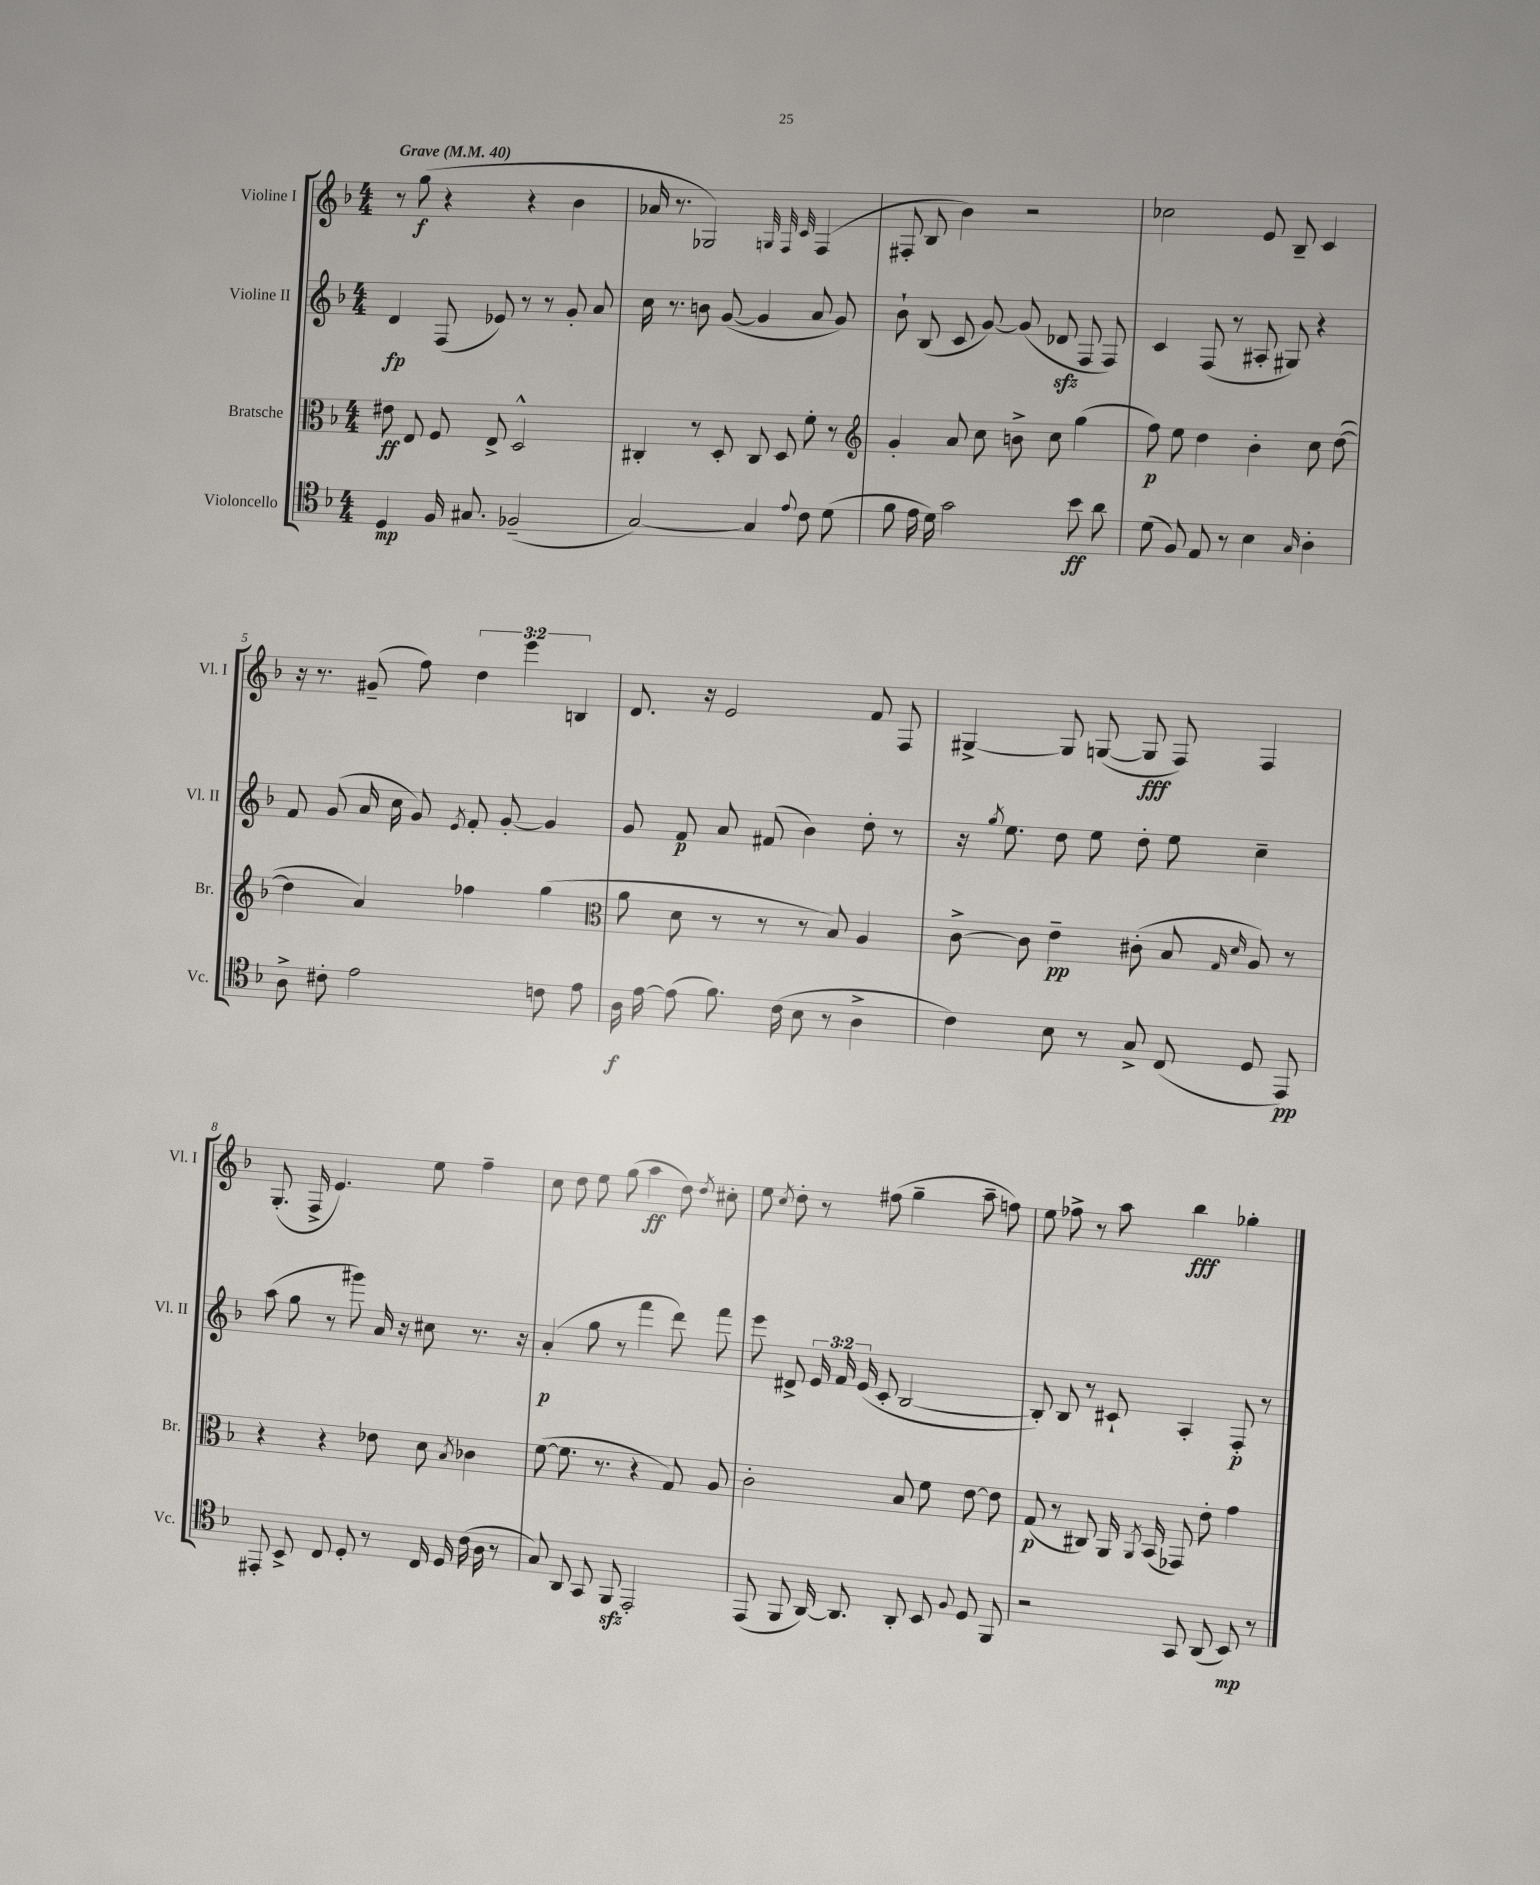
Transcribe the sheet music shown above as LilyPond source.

<<
\new StaffGroup <<
\new Staff = "s0" \with { instrumentName = "Violine I" shortInstrumentName = "Vl. I" } {
    \clef treble \key f \major \numericTimeSignature \time 4/4 \override Staff.TupletNumber.text = #tuplet-number::calc-fraction-text \tempo "Grave" 4 = 40
    \autoBeamOff r8 g''8\f( r4 r4 bes'4 |
    aes'16 r8. ges2) \grace { g32 f32 c'32 } f4( |
    fis8-. bes8 bes'4) r2 |
    ces''2 e'8 bes8-- c'4 |
    r16 r8. gis'8--( f''8) \tuplet 3/2 { d''4 e'''4 b4 } |
    d'8. r16 e'2 f'8 f8 |
    gis4~-> gis8 g8~( g8\fff f8) f4 |
    g8.-.( f16-> e'4.) e''8 f''4-- |
    c''8 d''8 e''8 g''8( a''4\ff d''8) \acciaccatura { d''8 } cis''8-. |
    e''8 \acciaccatura { c''8 } d''8-. r8 fis''8( g''4-- a''8-- f''8) |
    e''8 fes''8-> r8 a''8 bes''4\fff ges''4-. \bar "|." |
}
\new Staff = "s1" \with { instrumentName = "Violine II" shortInstrumentName = "Vl. II" } {
    \clef treble \key f \major \numericTimeSignature \time 4/4 \override Staff.TupletNumber.text = #tuplet-number::calc-fraction-text
    \autoBeamOff d'4\fp f8( ees'8) r8 r8 g'8-. a'8 |
    c''16 r8. b'8 g'8~( g'4 a'8 g'8) |
    bes'8-! bes8( c'8 g'8~) g'8( des'8\sfz f8 f8) |
    c'4 f8( r8 ais8-. gis8) r4 |
    f'8 g'8( a'16 c''16 g'8) \acciaccatura { e'8 } f'8-. g'8~-. g'4 |
    g'8 f'8\p a'8 fis'8( bes'4) d''8-. r8 |
    r16 \acciaccatura { g''8 } e''8. d''8 e''8 d''8-. e''8 c''4-- |
    a''8( g''8 r8 gis'''8) a'16 r16 cis''8 r8. r16 |
    a'4-.\p( g''8 r8 f'''4 d'''8) f'''8 |
    e'''8 dis'8-> \tuplet 3/2 { e'16 f'16 e'16( } c'8-. bes2~ |
    bes8-.) bes8 r8 cis'8-! a4-. f8-.\p r8 \bar "|." |
}
\new Staff = "s2" \with { instrumentName = "Bratsche" shortInstrumentName = "Br." } {
    \clef alto \key f \major \numericTimeSignature \time 4/4
    \autoBeamOff eis'8\ff e8 f8 e8-> d2-^ |
    cis4-. r8 d8-. cis8 d8 f'8-. r8 |
    \clef treble g'4-. a'8 c''8 b'8-> c''8 g''4( |
    f''8\p) e''8 d''4 bes'4-. c''8 d''8~( |
    d''4 a'4) fes''4 g''4( |
    \clef alto a'8 d'8 r8 r8 r8 bes8) a4 |
    c'8~-> c'8 e'4--\pp cis'8-.( bes8 \grace { g16 d'16 } a8) r8 |
    r4 r4 ees'8 d'8 \acciaccatura { bes8 } ces'4 |
    f'8~( f'8. r8. r4 g8) a8 |
    c'2-. bes8 f'8 e'8~ e'8 |
    g8\p( r8 cis8) a,16 \acciaccatura { a,8 } bes,16( ges,8) e'8-. g'4 \bar "|." |
}
\new Staff = "s3" \with { instrumentName = "Violoncello" shortInstrumentName = "Vc." } {
    \clef tenor \key f \major \numericTimeSignature \time 4/4
    \autoBeamOff d4\mp f16 gis8. fes2--( |
    g2~) g4 \appoggiatura { e'8 } c'8 d'8( |
    f'8 e'16 d'16) g'2 bes'8\ff a'8 |
    d'8( f8) e8 r8 bes4 \grace { g16 } a4-. |
    a8-> cis'8-. e'2 c'8 e'8 |
    a16\f e'16~ e'8( f'8.) c'16( bes8 r8 a4-> |
    c'4) bes8 r8 g8-> c8( d8 e,8\pp) |
    eis,8-. bes,8-> c8 d8-. r8 c16 d16 c'16( a16 r8 |
    g8) a,8 g,8 f,8\sfz e,2-. |
    e,8( f,8 a,16~) a,8. a,8-. bes,8 \appoggiatura { f8 } d8 f,8 |
    r2 g,8 a,8( bes,8\mp) r8 \bar "|." |
}
>>
>>
